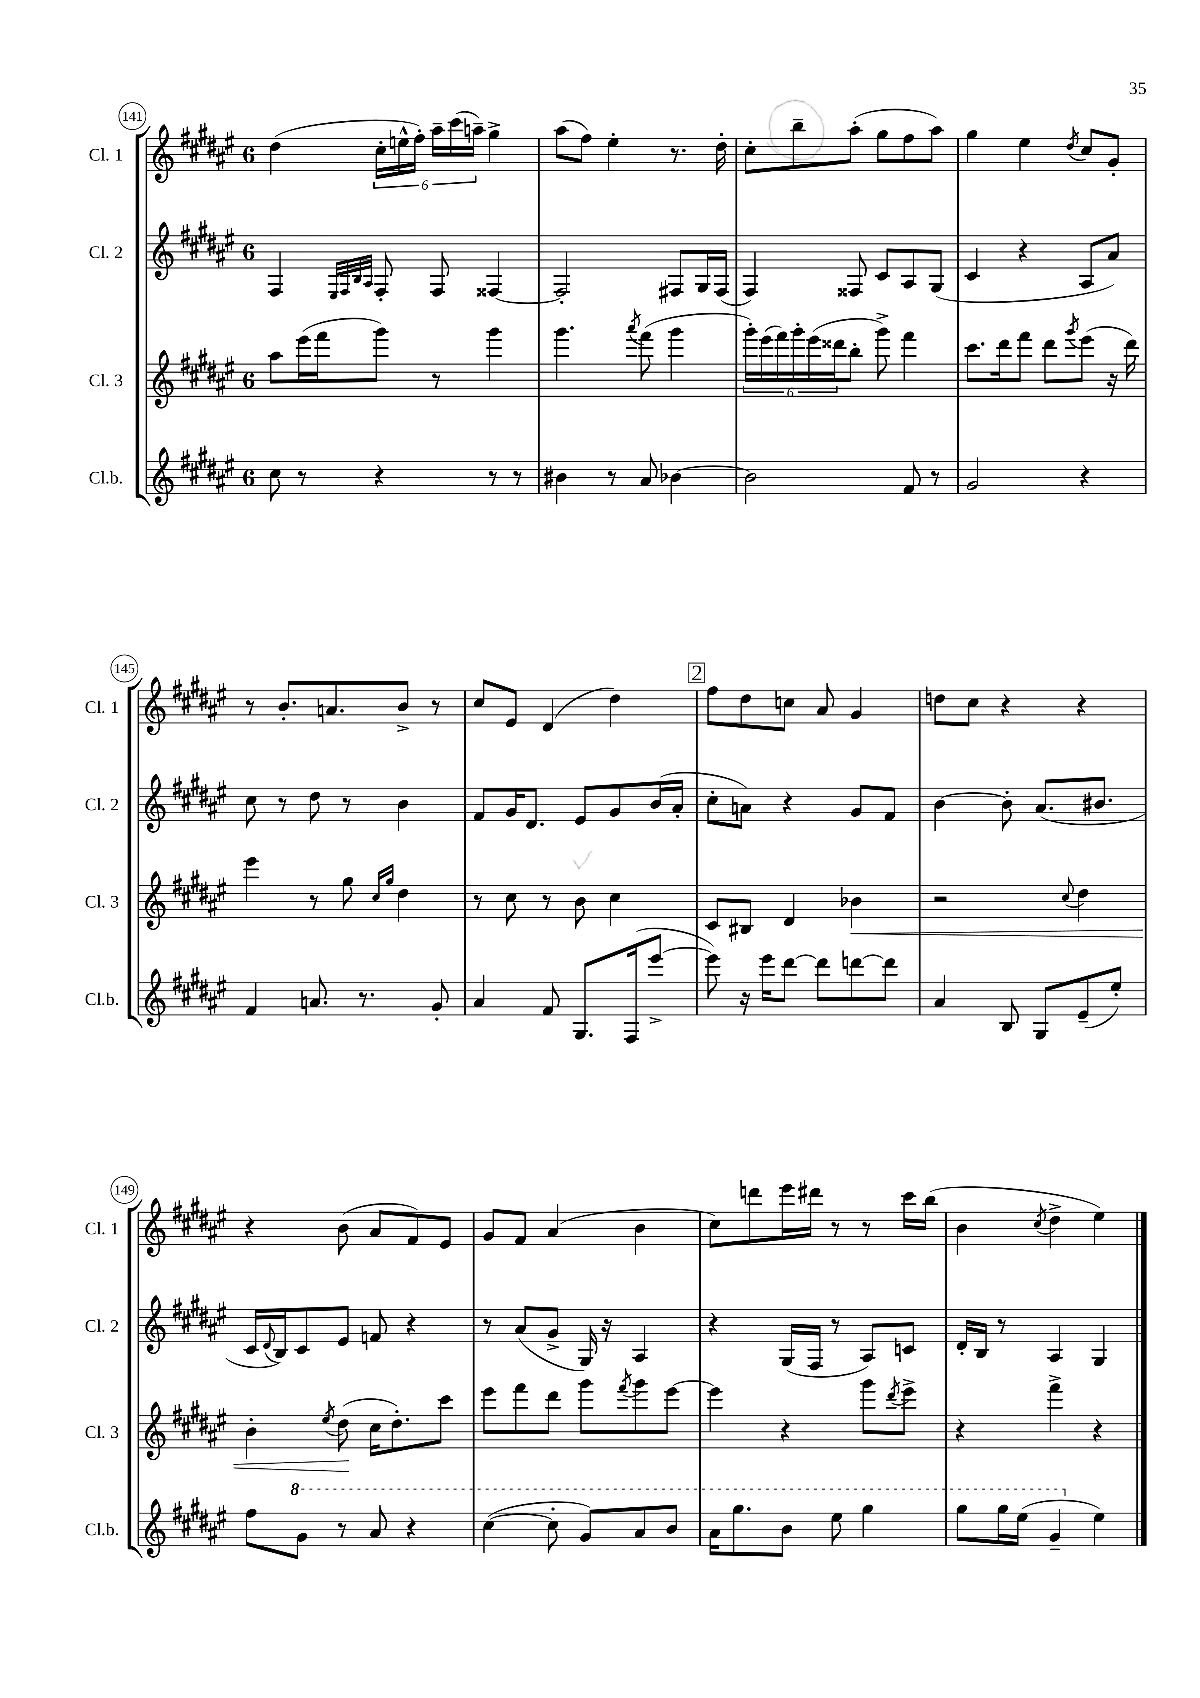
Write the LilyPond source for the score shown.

<<
\new StaffGroup <<
\new Staff = "s0" \with { instrumentName = "Cl. 1" shortInstrumentName = "Cl. 1" } {
    \clef treble \key fis \major \once \override Staff.TimeSignature.style = #'single-digit \time 6/8
    dis''4( \tuplet 6/4 { cis''16-. e''16-^ fis''16-.) ais''16-- cis'''16( a''16--) } gis''4-> |
    ais''8( fis''8) eis''4-. r8. dis''16-. |
    cis''8-. b''8-- ais''8-.( gis''8 fis''8 ais''8) |
    gis''4 eis''4 \acciaccatura { dis''8 } cis''8 gis'8-. |
    r8 b'8.-. a'8. b'8-> r8 |
    cis''8 eis'8 dis'4( dis''4) |
    \mark \markup { \box "2" } fis''8 dis''8 c''8 ais'8 gis'4 |
    d''8 cis''8 r4 r4 |
    r4 b'8( ais'8 fis'8) eis'8 |
    gis'8 fis'8 ais'4( b'4 |
    cis''8) d'''8 eis'''16 dis'''16 r8 r8 cis'''16 b''16( |
    b'4 \acciaccatura { cis''8 } dis''4-> eis''4) \bar "|." |
}
\new Staff = "s1" \with { instrumentName = "Cl. 2" shortInstrumentName = "Cl. 2" } {
    \clef treble \key fis \major \once \override Staff.TimeSignature.style = #'single-digit \time 6/8
    fis4 \grace { eis32 fis32 b32 ais32 } fis8-. fis8 fisis4~ |
    fisis2-. fis8 gis16 fis16( |
    fis4) fisis8 cis'8 ais8 gis8( |
    cis'4 r4 ais8 ais'8) |
    cis''8 r8 dis''8 r8 b'4 |
    fis'8 gis'16 dis'8. eis'8 gis'8 b'16( ais'16-. |
    \mark \markup { \box "2" } cis''8-. a'8) r4 gis'8 fis'8 |
    b'4~ b'8-. ais'8.( bis'8. |
    cis'16 \appoggiatura { dis'8 } b16) cis'8 eis'8 f'8 r4 |
    r8 ais'8( gis'8-> gis16) r16 ais4 |
    r4 gis16( fis16 r8 ais8) c'8 |
    dis'16-. b16 r8 ais4 gis4 \bar "|." |
}
\new Staff = "s2" \with { instrumentName = "Cl. 3" shortInstrumentName = "Cl. 3" } {
    \clef treble \key fis \major \once \override Staff.TimeSignature.style = #'single-digit \time 6/8
    ais''8 eis'''16( fis'''16 gis'''8) r8 gis'''4 |
    gis'''4. \acciaccatura { ais'''8 } fis'''8( gis'''4 |
    \tuplet 6/4 { gis'''16-.) eis'''16( fis'''16) gis'''16-. eis'''16( disis'''16 } b''8-. gis'''8->) fis'''4 |
    cis'''8. dis'''16 fis'''8 dis'''8 \acciaccatura { gis'''8 } eis'''8( r16 dis'''16) |
    eis'''4 r8 gis''8 \grace { cis''16 gis''16 } dis''4 |
    r8 cis''8 r8 b'8 cis''4 |
    \mark \markup { \box "2" } cis'8 bis8 dis'4 bes'4\< |
    r2 \appoggiatura { cis''8 } dis''4 |
    b'4-. \acciaccatura { eis''8 } dis''8\!( cis''16 dis''8.-.) cis'''8 |
    eis'''8 fis'''8 dis'''8 gis'''8 \acciaccatura { fis'''8 } gis'''8 eis'''8~ |
    eis'''4 r4 gis'''8 \acciaccatura { dis'''8 } eis'''8-> |
    r4 fis'''4-> r4 \bar "|." |
}
\new Staff = "s3" \with { instrumentName = "Cl.b." shortInstrumentName = "Cl.b." } {
    \clef treble \key fis \major \once \override Staff.TimeSignature.style = #'single-digit \time 6/8
    cis''8 r8 r4 r8 r8 |
    bis'4 r8 ais'8 bes'4~ |
    bes'2 fis'8 r8 |
    gis'2 r4 |
    fis'4 a'8. r8. gis'8-. |
    ais'4 fis'8 gis8. fis16( eis'''8~-> |
    \mark \markup { \box "2" } eis'''8) r16 eis'''16 dis'''8~ dis'''8 d'''8~ d'''8 |
    ais'4 b8 gis8 eis'8--( eis''8-.) |
    fis''8 \ottava #1 gis''8 r8 ais''8 r4 |
    cis'''4~( cis'''8-. gis''8) ais''8 b''8 |
    ais''16 gis'''8. b''8 eis'''8 gis'''4 |
    gis'''8 gis'''16 eis'''16( gis''4-- \ottava #0 eis''4) \bar "|." |
}
>>
>>
\layout { \context { \Score currentBarNumber = #141 \override BarNumber.stencil = #(make-stencil-circler 0.1 0.3 ly:text-interface::print) } }
